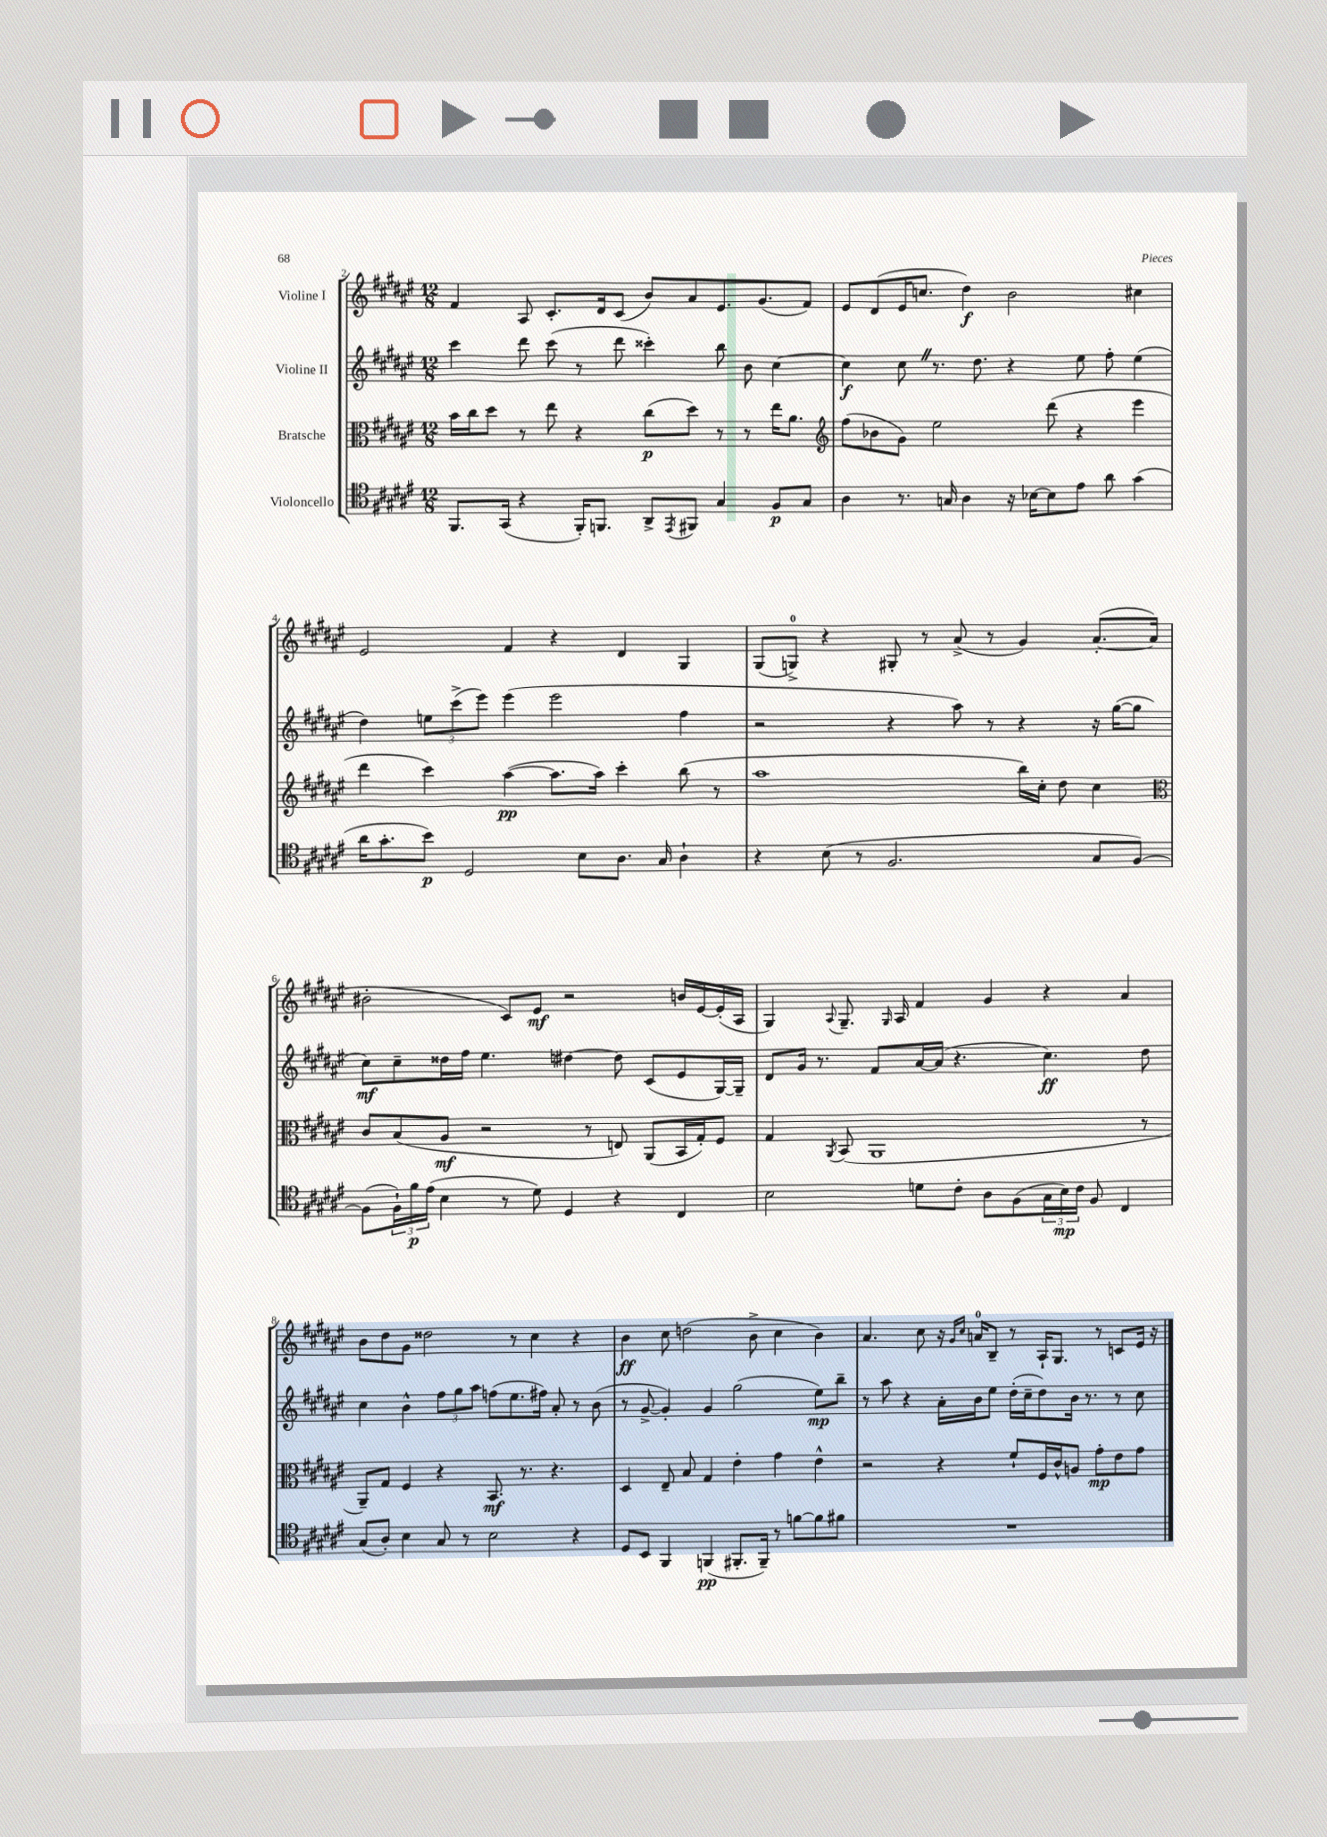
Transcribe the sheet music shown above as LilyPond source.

<<
\new StaffGroup <<
\new Staff = "s0" \with { instrumentName = "Violine I" } {
    \clef treble \key fis \major \numericTimeSignature \time 12/8
    fis'4 ais8 cis'8.-. dis'16 cis'8( b'8) ais'8 eis'8. gis'8.( fis'8) |
    eis'8 dis'8( eis'16 c''8. dis''4\f) b'2 cis''4 |
    eis'2 fis'4 r4 dis'4 gis4 |
    gis8( g8-0->) r4 gis8-. r8 ais'8->( r8 gis'4) ais'8.~-.( ais'16 |
    bis'2-. cis'8) eis'8\mf r2 b'16 eis'16~ eis'16-.( ais16 |
    gis4) \appoggiatura { ais8 } gis8.-- \grace { gis16 } ais16 fis'4 gis'4 r4 ais'4 |
    b'8 dis''8 gis'8 disis''2 r8 cis''4 r4 |
    b'4\ff cis''8 d''2( b'8-> cis''4 b'4) |
    ais'4. cis''8 r16 \grace { gis'16 cis''16 } a'16-0 b8-- r8 ais16-! gis8. r8 c'8 eis'16 r16 \bar "|." |
}
\new Staff = "s1" \with { instrumentName = "Violine II" } {
    \clef treble \key fis \major \numericTimeSignature \time 12/8
    cis'''4 dis'''8 cis'''8( r8 dis'''8 cisis'''4-.) b''8 b'8 cis''4~ |
    cis''4\f cis''8 \once \override BreathingSign.text = \markup { \musicglyph "scripts.caesura.straight" } \breathe r8. dis''8. r4 eis''8 fis''8-. eis''4( |
    dis''4) \tuplet 3/2 { e''8 cis'''8->( eis'''8) } eis'''4( eis'''2 fis''4 |
    r2 r4 ais''8) r8 r4 r16 gis''16~( gis''8 |
    cis''8\mf) cis''8-- disis''16 fis''16 eis''4. dis''4~ dis''8 cis'8( eis'8 gis16~) gis16-- |
    dis'8 gis'16 r8. fis'8 ais'16~ ais'16( r4. cis''4.\ff) dis''8 |
    cis''4 b'4-^ \tuplet 3/2 { fis''8 gis''8 ais''8 } f''8( eis''8. fis''16) ais'8-. r8 b'8( |
    r8 gis'8~-> gis'4-.) gis'4 gis''2( eis''8\mp) b''8-- |
    r8 ais''8 r4 ais'16-. b'16 eis''8 dis''16-.( cis''16-- dis''8) b'16 r8. r8 cis''8 \bar "|." |
}
\new Staff = "s2" \with { instrumentName = "Bratsche" } {
    \clef alto \key fis \major \numericTimeSignature \time 12/8
    b'16 cis''16 dis''8 r8 eis''8 r4 cis''8\p( dis''8) r8 r8 eis''16 ais'8. |
    \clef treble fis''8( bes'8 gis'8) eis''2 dis'''8( r4 eis'''4 |
    dis'''4 cis'''4) ais''4~\pp( ais''8. ais''16) cis'''4-. b''8( r8 |
    ais''1 b''16) cis''16-. dis''8 cis''4 |
    \clef alto cis'8 b8( ais8\mf r2 r8 e8) ais,8( b,16 gis16-.) fis8 |
    gis4 \acciaccatura { ais,8 } b,8( ais,1 r8 |
    ais,8--) gis8 fis4 r4 b,8.\mf r8. r4. |
    dis4 eis8-- b8 gis4 eis'4-. gis'4 eis'4-^ |
    r2 r4 fis'8-! fis16 cis'16-^ a8 gis'8-.\mp eis'8 gis'8 \bar "|." |
}
\new Staff = "s3" \with { instrumentName = "Violoncello" } {
    \clef tenor \key fis \major \numericTimeSignature \time 12/8
    fis,8. gis,16( r4 fis,16-.) f,8. ais,8-> \acciaccatura { eis,8 } fis,8 gis4 fis8\p gis8 |
    ais4 r8. g16 ais4 r16 bes16~ bes8 eis'8 ais'8 gis'4( |
    ais'16 gis'8.-. b'8\p) dis2 b8 ais8. gis16 ais4-! |
    r4 b8( r8 fis2. gis8 fis8~) |
    fis8( \tuplet 3/2 { fis16-!) fis'16\p eis'16( } b4 r8 dis'8) dis4 r4 cis4 |
    b2 d'8 cis'8-. ais8 fis8( \tuplet 3/2 { gis16 b16\mp) cis'16 } fis8 cis4 |
    gis8( ais8-.) b4 gis8 r8 b2 r4 |
    dis8 b,8 fis,4 f,4\pp( fis,8.-. fis,16--) r8 f'8~ f'8 fis'8 |
    R1. \bar "|." |
}
>>
>>
\layout { \context { \Score currentBarNumber = #2 } }
